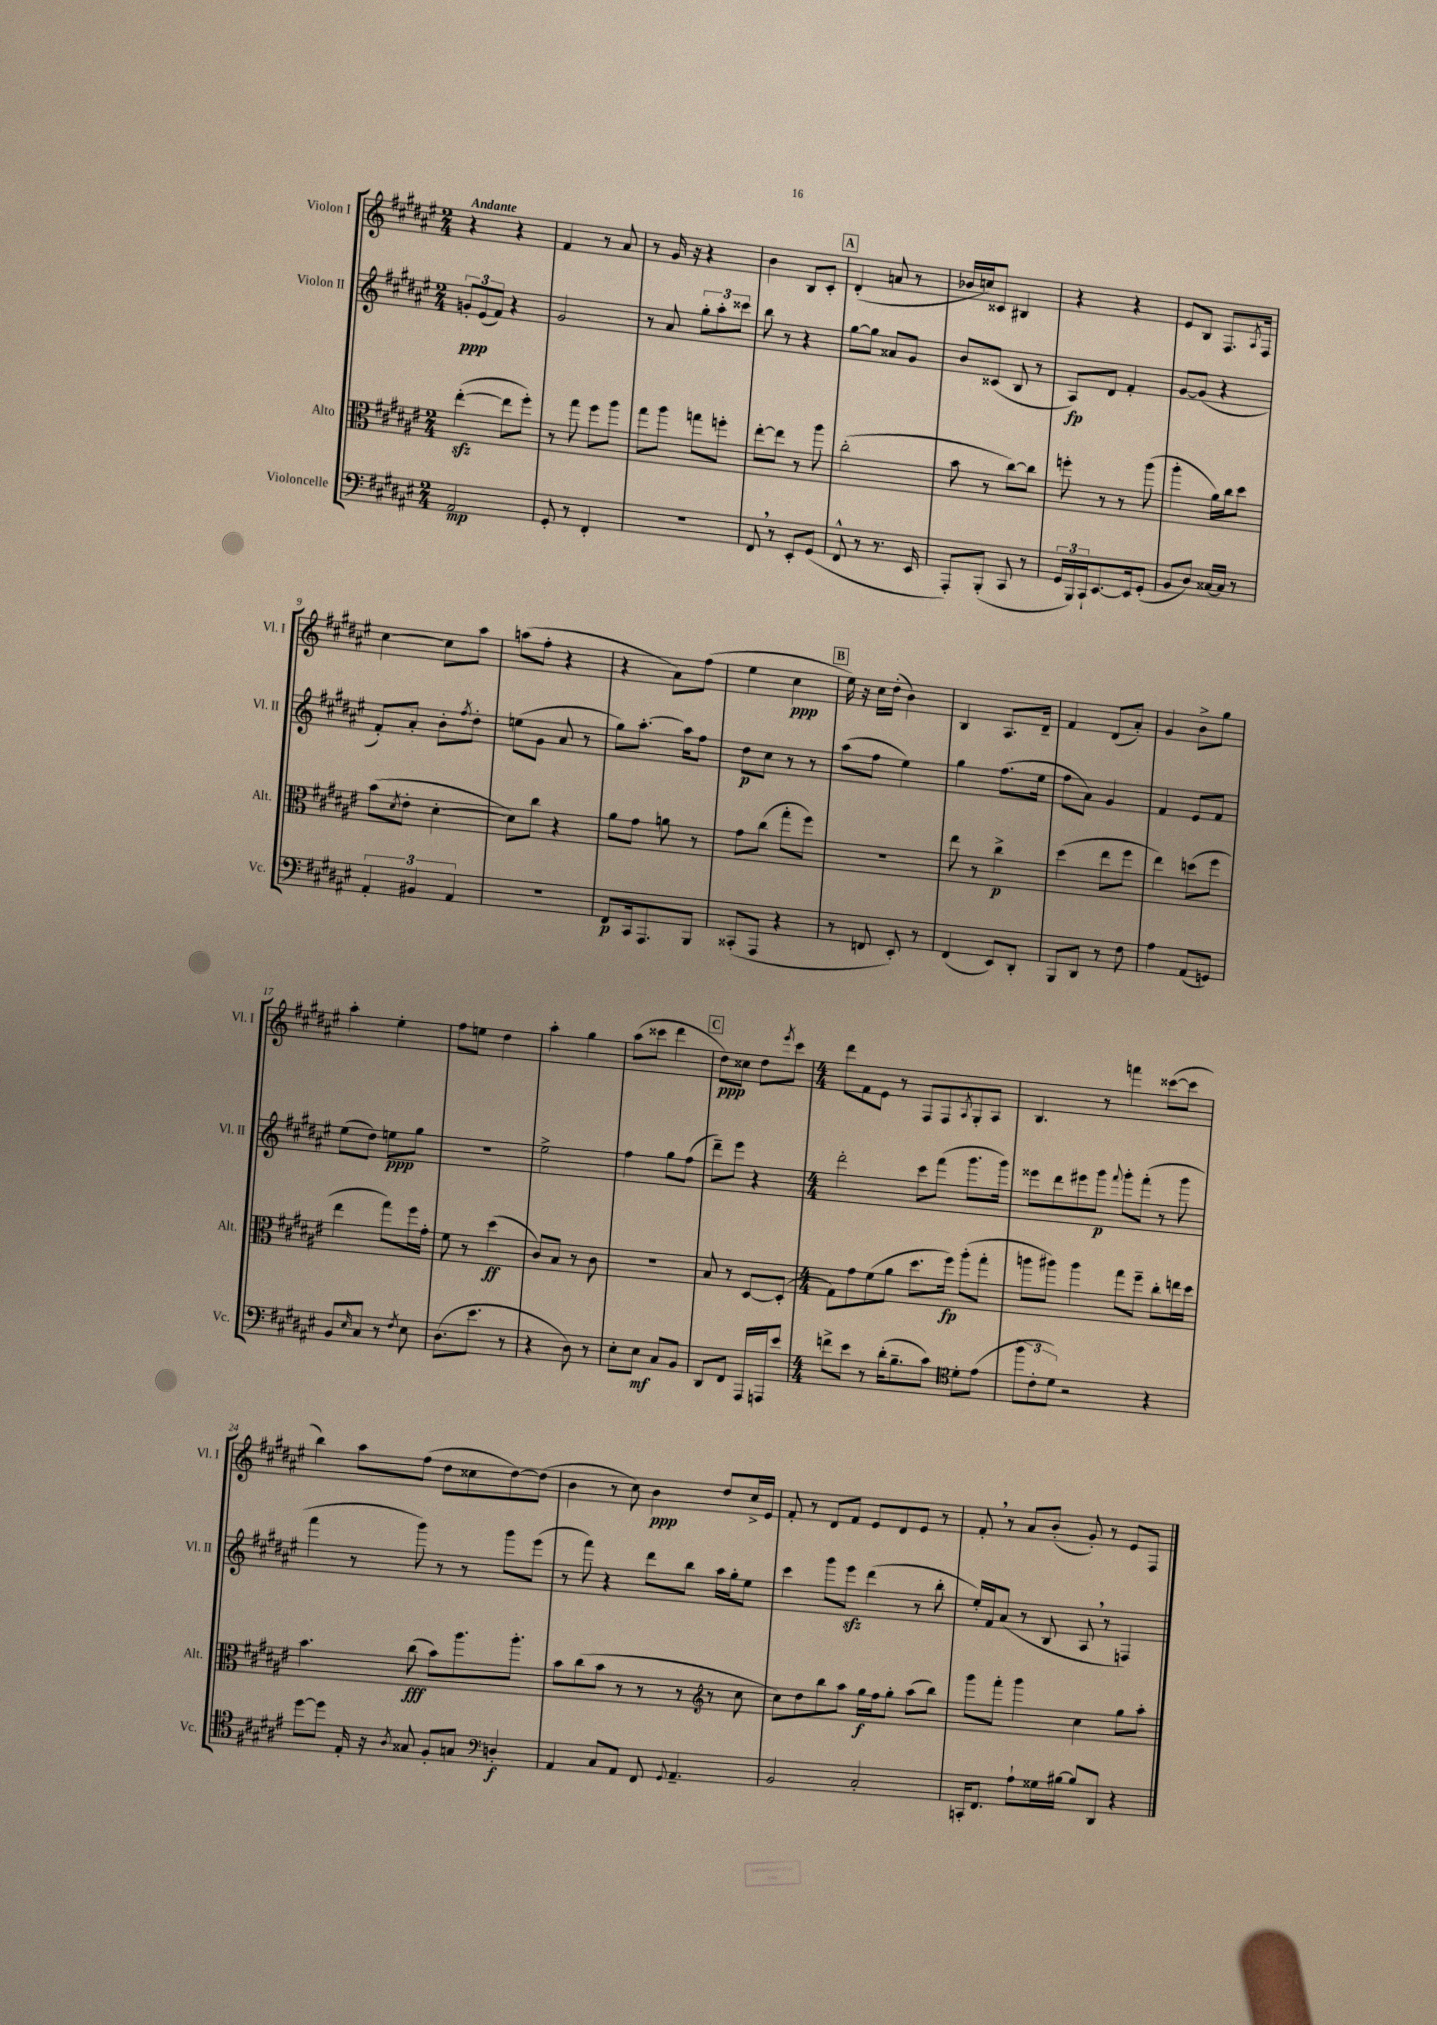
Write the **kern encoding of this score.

**kern	**kern	**kern	**kern
*staff4	*staff3	*staff2	*staff1
*clefF4	*clefC3	*clefG2	*clefG2
*k[f#c#g#d#a#e#]	*k[f#c#g#d#a#e#]	*k[f#c#g#d#a#e#]	*k[f#c#g#d#a#e#]
*M2/4	*M2/4	*M2/4	*M2/4
2AA#	([4ee#'	12g'	4r
.	.	(12e#	.
.	.	12f#)	.
.	8ee#]	4r	4r
.	8ff#')	.	.
=	=	=	=
8GG#'	8r	2g#	4f#
8r	8gg#	.	.
4FF#'	8ff#	.	8r
.	8aa#	.	8a#
=	=	=	=
2r	8gg#	8r	8r
.	8aa#	8a#	16g#
.	.	.	16r
.	8gg	12gg#'	4r
.	.	12aa#'	.
.	8ff'	.	.
.	.	12ccc##	.
=	=	=	=
8FF#	[8ee#'	8bb	4b
8r	8ee#]	8r	.
8EE#'	8r	4r	8B
(8GG#	8aa#	.	8c#'
=	=	=	=
8FF#^^	(2cc#'	[8gg#	(4d#'
8r	.	8gg#]	.
8.r	.	8a##	8a
.	.	8g#	8r
16EE#	.	.	.
=	=	=	=
8AAA#')	8b	8b	16b-
.	.	.	16cc)
(8BBB'	8r	(8c##	8c##
8CC#	[8cc#)	8B	4B#
8r	8cc#]	8r	.
=	=	=	=
24GG#	8ff'	8A#)	4r
24BBB)	.	.	.
24CC#`	.	.	.
[8.EE#	8r	8d#	.
.	8r	4f#'	4r
16EE#]	.	.	.
(8GG#'	(8aa#	.	.
=	=	=	=
8BB	4aa#'	[8g#	8e#
8D#)	.	(8g#]	8B
[16C##	16a#)	4r	8.F#
16C##]	16cc#	.	.
8r	8dd#	.	.
.	.	.	8qA#
.	.	.	16F#
=	=	=	=
6AA#'	(8b	8f#')	[4cc#
.	8qd#	.	.
.	8e#'	8a#'	.
6BB#	.	.	.
.	[4d#'	8b'	8cc#]
6AA#	.	.	.
.	.	8qff#	.
.	.	8dd#'	8aa#
=	=	=	=
2r	8d#])	(8ee	(8aa
.	8cc#	8g#	8ff#'
.	4r	8a#	4r
.	.	8r	.
=	=	=	=
8FF#	8a#	8gg#)	4r
16CC#	8g#	[8.aa#'	.
8.AAA#	.	.	.
.	8a	.	8a#)
.	.	16aa#]	.
8BBB	8r	8ff#	(8ff#
=	=	=	=
(8CC##'	8g#	8dd#	4ee#
8AAA#	(8cc#	8cc#	.
4r	8gg#'	8r	4cc#
.	8ff#)	8r	.
=	=	=	=
8r	2r	(8aa#	16ee#)
.	.	.	16r
8FF	.	8ff#	16cc#
.	.	.	(16dd#'
8EE#')	.	4ee#)	4b)
8r	.	.	.
=	=	=	=
(4FF#	8ee#	4gg#	4B
.	8r	.	.
8EE#)	4cc#^	(8.ff#	8.A#
8DD#'	.	.	.
.	.	16ee#	16d#~
=	=	=	=
8BBB	(4dd#	8ff#	4f#
8DD#	.	8a#)	.
8r	8ee#	4g#	(8d#
8F#	8ff#	.	8a#')
=	=	=	=
4A#	4ee#)	4f#	4g#
(8AA#	(8dd	8e#	8b^
8GG)	8ff#	8f#	8gg#
=	=	=	=
8BB	4ee#	(8ee#	4aa#'
16qqE#	.	.	.
8C#	.	8dd#)	.
8r	8gg#)	8ee	4ee#'
8qF#	.	.	.
8E#	16ff#	8gg#	.
.	16g#'	.	.
=	=	=	=
(8.D#	8f#	2r	8ff#
.	8r	.	8ee
8.e#	.	.	.
.	(4dd#	.	4dd#
8r	.	.	.
=	=	=	=
4r	8c#)	2ee#^	4aa#'
.	8B	.	.
8D#)	8r	.	4gg#
8r	8c#	.	.
=	=	=	=
8E#'	2r	4ff#	(8aa#
8E#	.	.	8ccc##
8C#	.	8gg#	4ddd#
8BB	.	(8ff#	.
=	=	=	=
8DD#	8B	8ddd#~)	8dd#)
8FF#	8r	8eee#	8cc##
16AAA#	[8D#	4r	8dd#
16AAA	.	.	.
.	.	.	8qeee#
8e#	(8D#']	.	8ccc#
=	=	=	=
*M4/4	*M4/4	*M4/4	*M4/4
8f^	8G#)	2ddd#'	8ddd#
8e#	8g#	.	8f#
8r	(8f#	.	8e#
(16d#'	8a#	.	8r
8.B~	.	.	.
.	8.dd#	8ccc#	8F#
8c#)	.	(8fff#	8F#
.	16ff#)	.	.
.	.	.	8qA#
8d#'	(8aa#'	8.ggg#	8G#'
(8e#	8gg#'	.	8A#
.	.	16ggg#)	.
=	=	=	=
*clefC4	*	*	*
12ff#	8aa	8eee##	4.B
12c#'	.	.	.
.	8aa#)	8ddd#	.
12d#)	.	.	.
2r	4aa#	8eee#	.
.	.	8ggg#	8r
.	.	8qqfff#	.
.	8gg#	8ggg#'	4fff
.	8ff#~	(8fff#'	.
4r	8cc#'	8r	([8ccc##
.	16ee	8ggg#	8ccc##]
.	16dd#	.	.
=	=	=	=
[8dd#	4.b	4fff#	4bb)
8dd#]	.	.	.
16E#'	.	8r	8aa#
16r	.	.	.
8qA#	.	.	.
8G##	(8cc#	8ggg#)	(8ff#
8F#'	8b)	8r	8dd#
8G	8.aa#	8r	8cc##
4D'	.	8ggg#	[8dd#)
.	8.aa#'	.	.
.	.	(8eee#	(8dd#]
=	=	=	=
*clefF4	*	*	*
4AA#	8b	8r	4b
.	(8cc#	8fff#)	.
8C#	8b	4r	8r
8AA#	8r	.	8cc#)
8FF#	8r	8ddd#	4b
8qqGG#	.	.	.
4.AA#~	8r	8bb	.
.	8r	16aa#	8dd#
.	.	16gg#'	.
.	8cc#	8ee#	16cc#^
.	.	.	16e#
=	=	=	=
*	*clefG2	*	*
2BB	8cc#)	4ccc#	8f#'
.	8dd#	.	8r
.	8bb	8ggg#	8d#
.	8aa#	8eee#	8f#
2C#'	16gg#	(4ddd#	8e#
.	16ff#	.	.
.	8gg#'	.	8d#
.	(8aa#	8r	8e#
.	8bb)	8bb'	8r
=	=	=	=
16CC'	8ggg#	16ee#')	8f#'
8.FF#	.	16f#	.
.	8fff#'	(8a#	8r
8A#`	4ggg#	8r	8a#
16G##	.	8B	(8b'
[16B#	.	.	.
8B#]	4cc#	8A#	8g#')
8DD#	.	8r	8r
4r	8gg#	4F)	8e#
.	8aa#'	.	8F#
==	==	==	==
*-	*-	*-	*-
